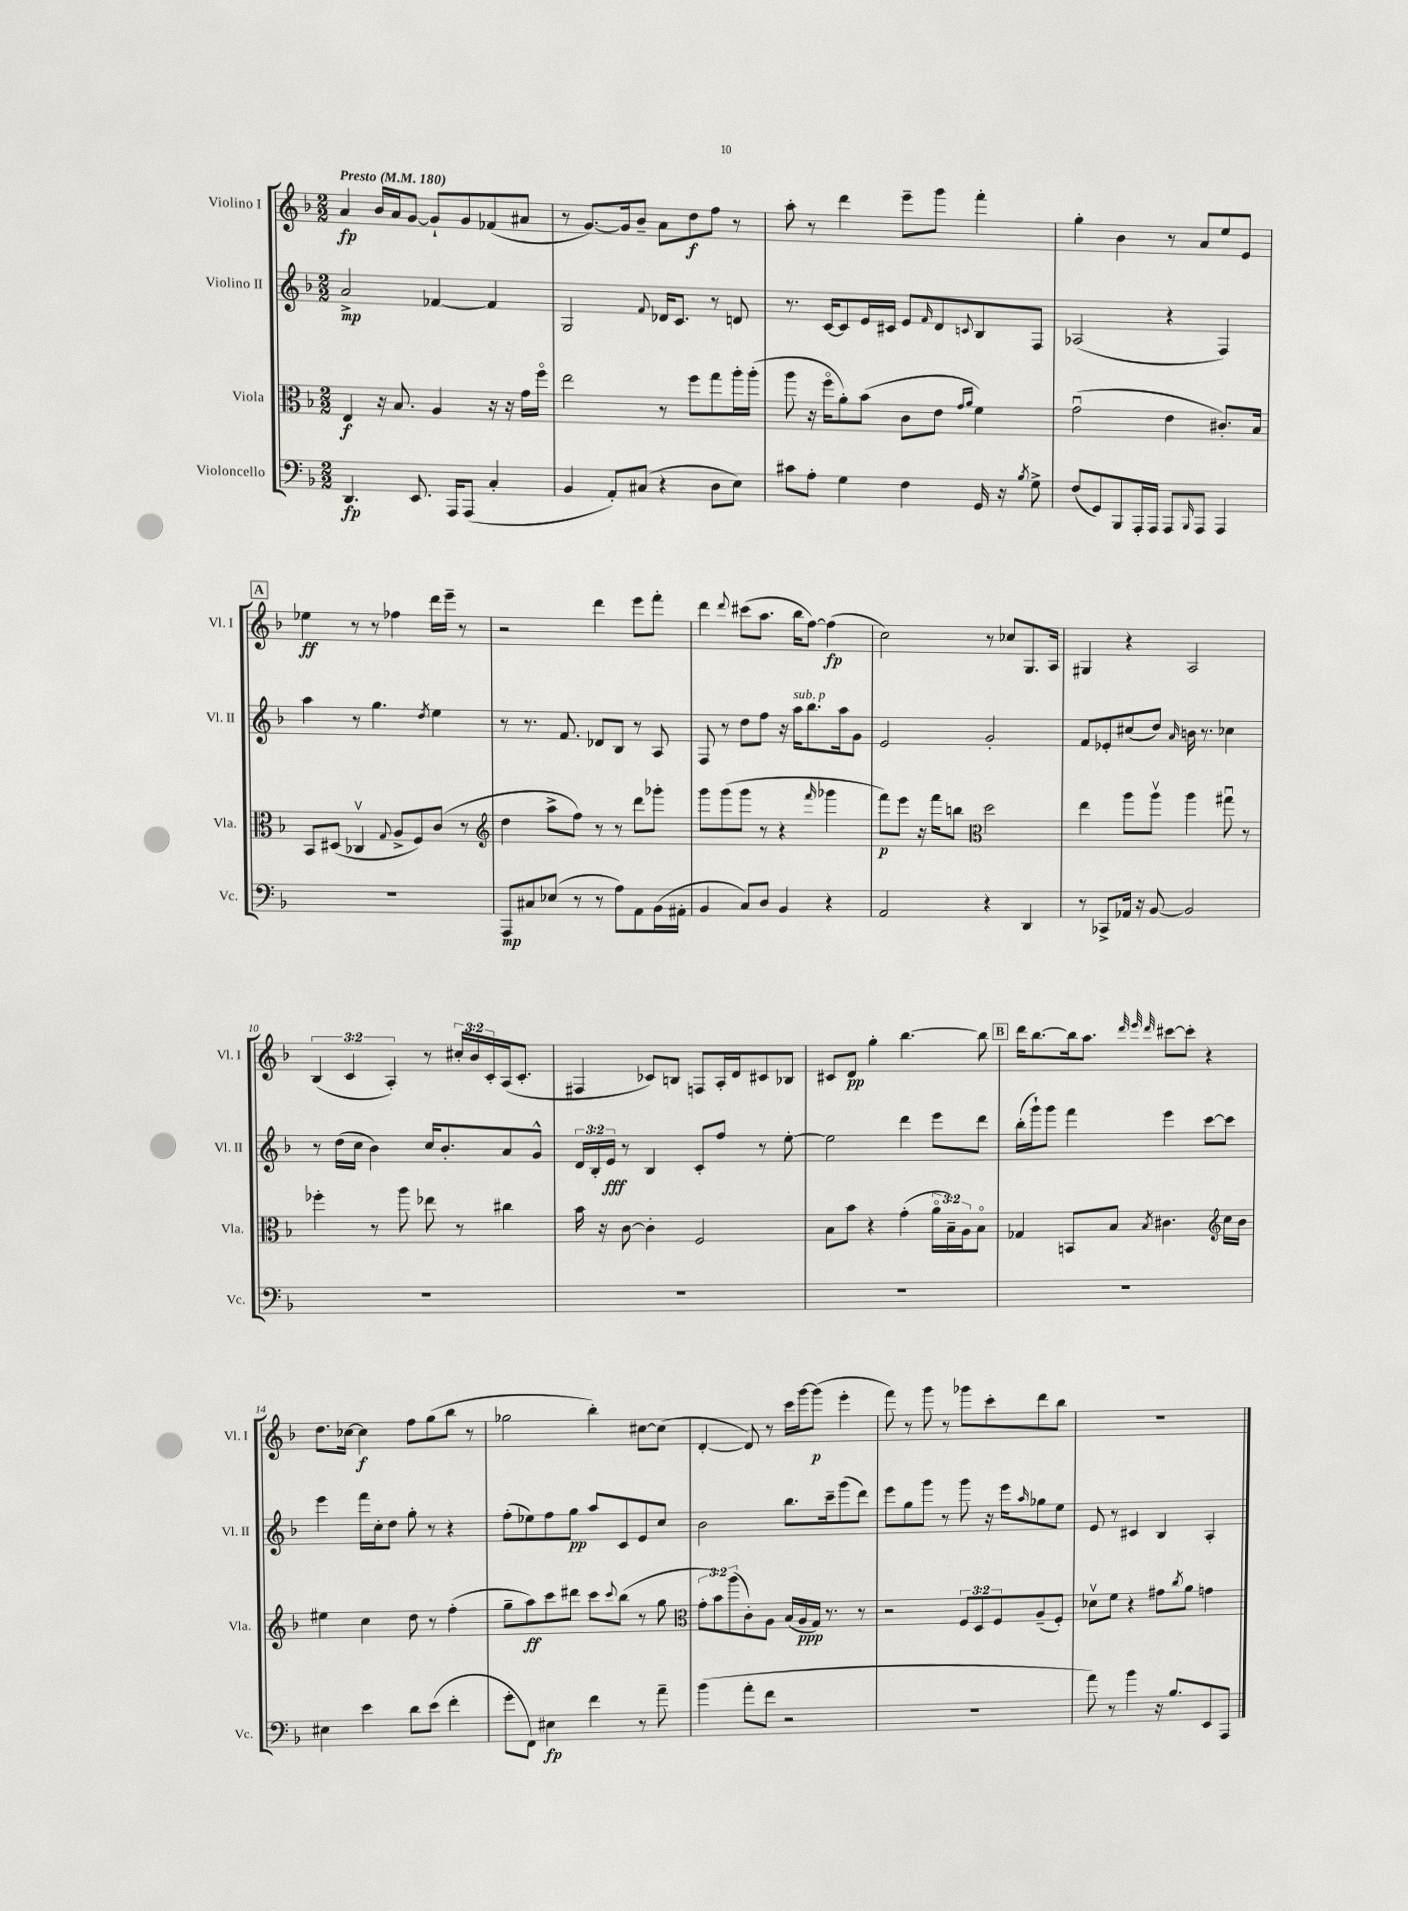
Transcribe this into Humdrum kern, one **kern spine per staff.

**kern	**kern	**kern	**kern
*staff4	*staff3	*staff2	*staff1
*clefF4	*clefC3	*clefG2	*clefG2
*k[b-]	*k[b-]	*k[b-]	*k[b-]
*M2/2	*M2/2	*M2/2	*M2/2
*MM180	*MM180	*MM180	*MM180
4.DD	4E	2a^	4a
.	16r	.	16b-
.	8.B-	.	16a
8.EE	.	.	[8g
.	4A	[4f-	8g`]
16AAA	.	.	.
(8AAA	.	.	8g
4C'	16r	4f-]	(8f-
.	16r	.	.
.	16g	.	8a#
.	16ffo	.	.
=	=	=	=
4BB-	2ee	2G	8r
.	.	.	[8.g)
8AA')	.	.	.
.	.	.	16g]
(8C#	.	.	8b-~
.	.	8qqf	.
4r	8r	16d-	8a
.	.	8.c	.
.	8ff	.	8dd
8D	8gg	8r	8ff
8E)	16aa'	8d	8r
.	(16aa'	.	.
=	=	=	=
8c#	8aa	8.r	8aa'
8A'	16r	.	8r
.	16ffo	[16c	.
4G	8a')	8c]	4ddd
.	(8b-	16e	.
.	.	16c#	.
4F	8c	8e	8eee~
.	.	16qqf	.
.	8e	8d	8ggg
.	16qqg	.	.
.	16qqa	8qqc	.
16GG	4f)	8B-	4fff'
16r	.	.	.
8qB-	.	.	.
8G^	.	8F	.
=	=	=	=
(8F	(2gu	(2A-	4gg'
8GG)	.	.	.
8BBB-	.	.	4b-
16AAA'	.	.	.
16AAA	.	.	.
8AAA	4e	4r	8r
16qqBBB-	.	.	.
8AAA	.	.	8a
4AAA	8.c#')	4F)	8ee
.	.	.	8e
.	16B-	.	.
=	=	=	=
1r	8BB-	4aa	4ee-
.	(8D#	.	.
.	4C-v	8r	8r
.	.	4.gg	8r
.	8qqG	.	.
.	8A^	.	4ff-
.	8F)	.	.
.	.	8qdd	.
.	(8c	4ee	16ddd
.	.	.	16eee~
.	8r	.	8r
=	=	=	=
*	*clefG2	*	*
8AAA	4dd	8r	2r
8C#	.	8.r	.
(8E-	8aa^	.	.
.	.	8.f	.
8r	8ff)	.	.
8r	8r	8d-	4ddd
8A)	8r	8B-	.
8AA	8ddd	8r	8eee
(16BB-	8ggg-'	8A	8fff'
16AA#'	.	.	.
=	=	=	=
4BB-	8ggg	8F	4ddd
.	(8ggg	8r	.
.	.	.	8qqddd
8C)	8ggg	8dd	(8ccc#
8D	8r	8ff	8.aa
4BB-	4r	16r	.
.	.	16aa	16bb-
.	.	8.bb-	[8ff)
.	16qqfff	.	.
4r	4ggg-	.	(4ff]
.	.	16aa	.
.	.	8g	.
=	=	=	=
2AA	8fff)	2e	2cc)
.	8eee	.	.
.	16r	.	.
.	16fff	.	.
.	8bb	.	.
*	*clefC3	*	*
4r	2dd	2g'	8r
.	.	.	8cc-
4DD	.	.	8.G
.	.	.	16A
=	=	=	=
8r	4ee	8f	4G#
8CC-^	.	8e-'	.
16AA-	8aa	(8cc#	4r
16r	.	.	.
[8BB-	8aav	8dd)	.
.	.	16qqa	.
2BB-]	4aa	16b	2A
.	.	8.r	.
.	8gg#u	4cc-	.
.	8r	.	.
=	=	=	=
1r	4ff-'	8r	(6B-
.	.	(16dd	.
.	.	.	6c
.	.	16cc	.
.	8r	4b-)	.
.	.	.	6A')
.	8aa	.	.
.	8ee-	16cc	8r
.	.	8.b-'	.
.	8r	.	24cc#'
.	.	.	24b-
.	.	.	24c'
.	4cc#	8a	(16A
.	.	.	8.c'
.	.	8g^^	.
=	=	=	=
1r	16b-	24d	4F#
.	.	24B-'	.
.	16r	.	.
.	.	24e	.
.	[8c	8r	.
.	4c']	4B-	8c-)
.	.	.	8B
.	2F	8c'	8F
.	.	8ff	16A'
.	.	.	16d
.	.	8r	8c#
.	.	[8ee'	8B-
=	=	=	=
1r	8B-	2ee]	8c#
.	8b-	.	8d
.	4r	.	4gg'
.	(4g'	4ddd	[4.bb-
.	24ao	8eee	.
.	24B-~)	.	.
.	24A	.	.
.	8B-o	8ddd	8bb-]
=	=	=	=
1r	4G-	(16bb-'	16ddd
.	.	16ggg`)	[8.bb-
.	.	8ggg	.
.	8BB	4fff	16bb-]
.	.	.	8.aa
.	8B-	.	.
.	.	.	32qqddd
.	.	.	32qqeee
.	8qB-	.	32qqddd
.	4.c#	4eee	[8ccc#
.	.	.	8ccc#']
.	.	[8ccc	4r
*	*clefG2	*	*
.	16cc	8ccc]	.
.	16b-	.	.
=	=	=	=
4E#	4ee#	4eee	8.dd
.	.	.	[16cc-
4e	4cc	16fff	4cc-]
.	.	16cc'	.
.	.	8dd	.
8d	8dd	8gg'	8ff
(8e	8r	8r	(8gg
4f'	(4ff'	4r	8bb-
.	.	.	8r
=	=	=	=
8g'	8gg~	(8ff'	2gg-
8FF)	8aa)	8ee-)	.
4E#	8ccc	8ff	.
.	8ddd#	8gg	.
4f	8ccc	8aa	4bb-')
.	8qqccc	.	.
.	(8bb-	8c	.
8r	8r	8e	[8cc#
8a~	8gg	8cc	(8cc#]
=	=	=	=
*	*clefC3	*	*
(4b-	12g'	2b-	[4d'
.	12b-)	.	.
.	(12aa	.	.
8a'	8c')	.	8d])
8f	8A	.	8r
2r	(16B-	8.bb-	16ccc
.	16A	.	[16ggg
.	16G)	.	(8ggg]
.	8.r	16ccc~	.
.	.	(8ggg	4eee'
.	8r	8ddd)	.
=	=	=	=
1r	2r	8eee	8fff)
.	.	8gg	8r
.	.	8ggg	8ggg
.	.	8r	8r
.	12F	8ggg	8ggg-
.	12D	.	.
.	.	16r	8ccc'
.	12F	.	.
.	.	16eee	.
.	.	16qqaa	.
.	(8A~	8gg-	8ddd
.	8F')	8ee	8bb-
=	=	=	=
8a)	8d-v	8e	1r
8r	8f	8r	.
4b-	4r	4c#	.
16r	8g#	4B-	.
8.B-	.	.	.
.	8qcc	.	.
.	8a	.	.
8EE	4g	4A'	.
8AAA	.	.	.
==	==	==	==
*-	*-	*-	*-
